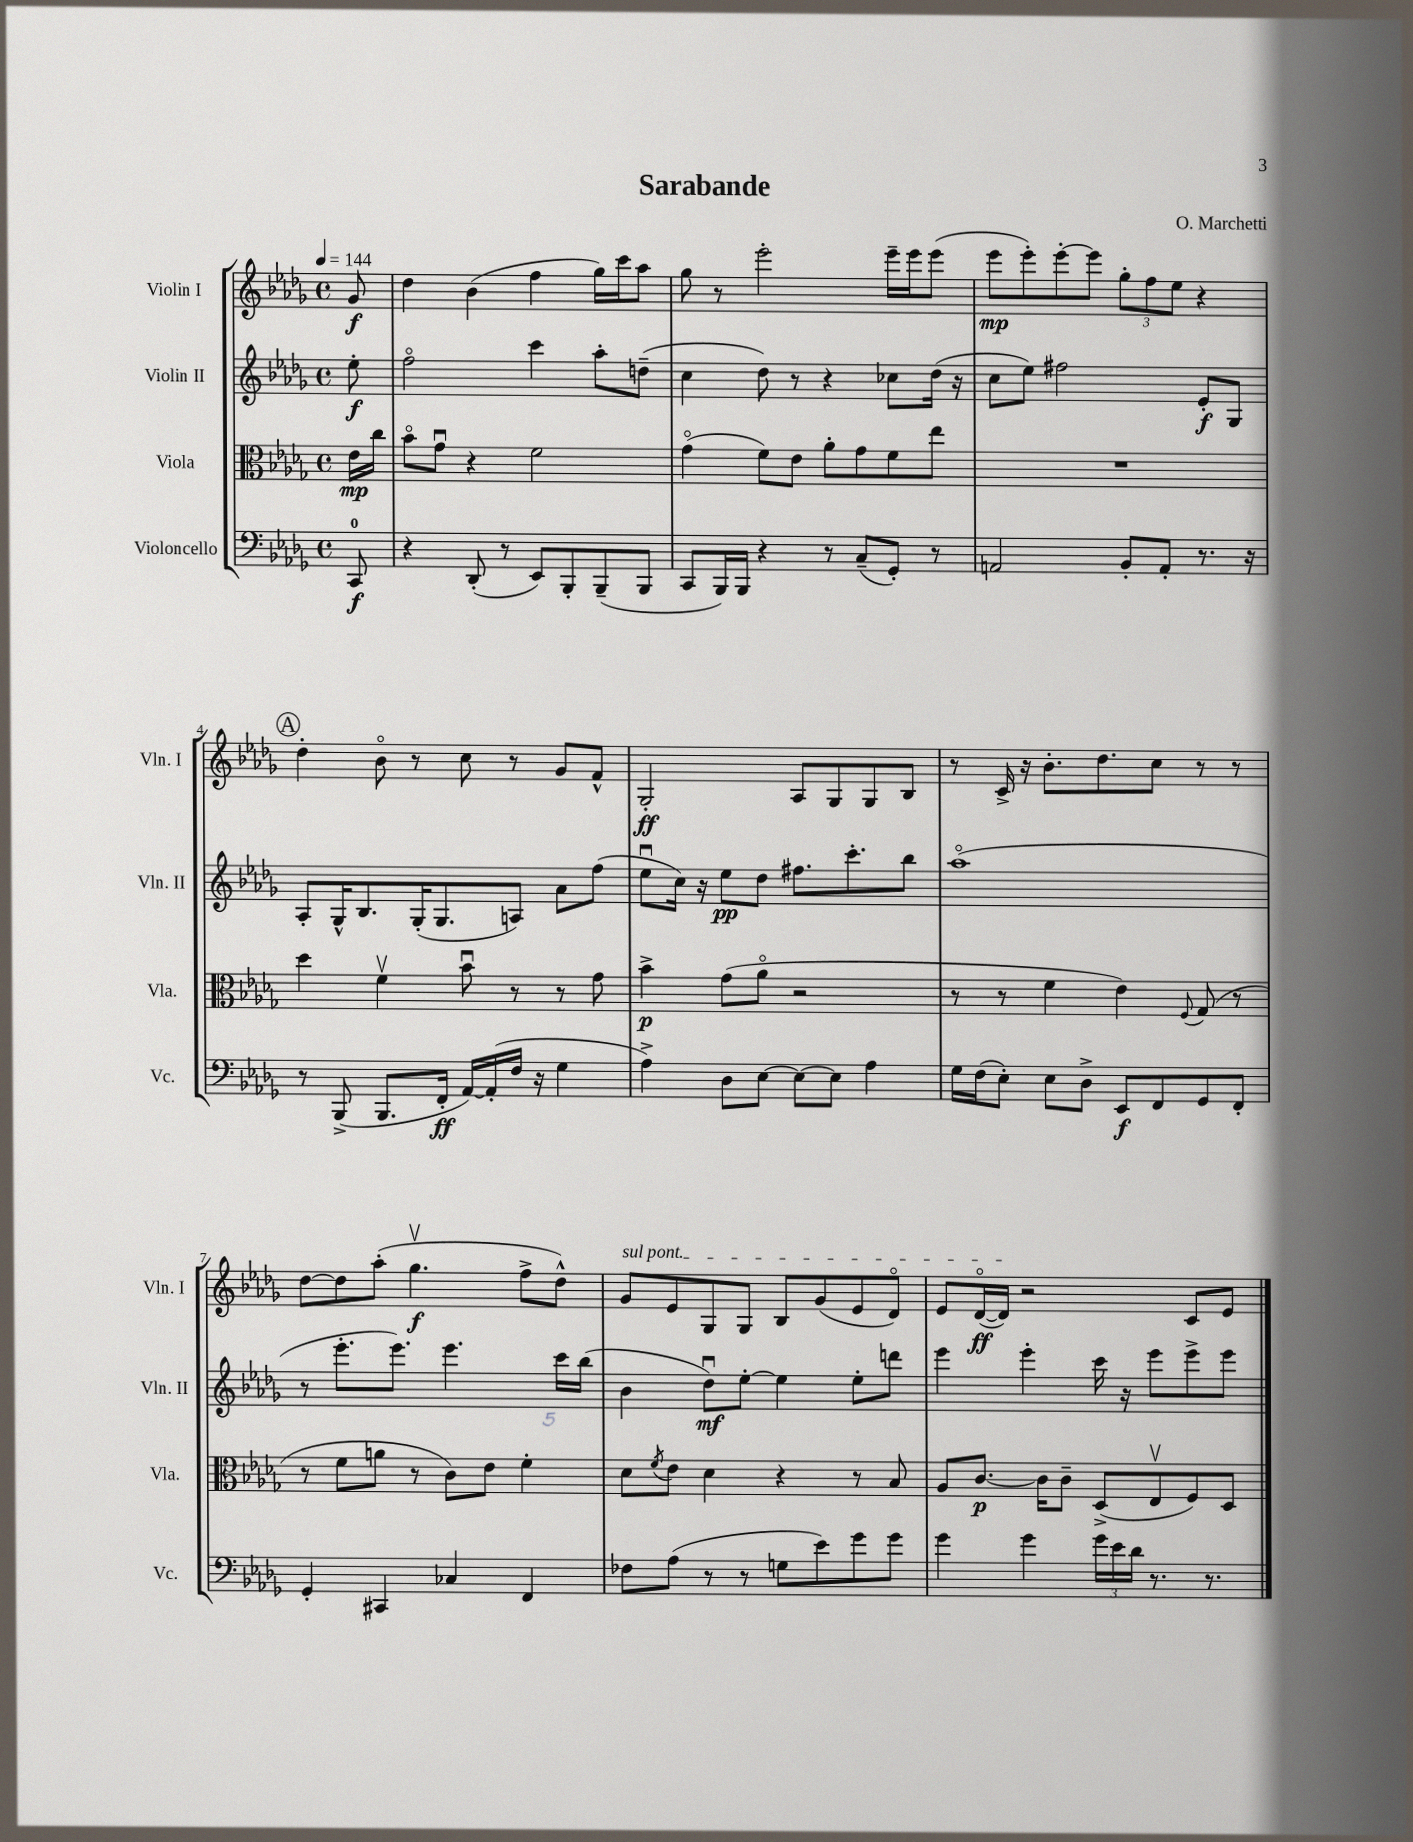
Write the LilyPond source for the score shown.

\header { title = "Sarabande" composer = "O. Marchetti" }
<<
\new StaffGroup <<
\new Staff = "s0" \with { instrumentName = "Violin I" shortInstrumentName = "Vln. I" } {
    \clef treble \key des \major \defaultTimeSignature \time 4/4 \partial 8 \tempo 4 = 144
    ges'8\f |
    des''4 bes'4( f''4 ges''16) c'''16 aes''8 |
    ges''8 r8 ees'''2-. ees'''16-- ees'''16 ees'''8( |
    ees'''8\mp ees'''8-.) ees'''8~-. ees'''8 \tuplet 3/2 { ges''8-. f''8 ees''8 } r4 |
    \mark \markup { \circle "A" } des''4-. bes'8\flageolet r8 c''8 r8 ges'8 f'8-^ |
    ges2-.\ff aes8 ges8 ges8 bes8 |
    r8 c'16-> r16 bes'8.-. des''8. c''8 r8 r8 |
    des''8~ des''8 aes''8-.( ges''4.\upbow\f f''8-> des''8-^) |
    \once \override TextSpanner.bound-details.left.text = \markup { \italic "sul pont." } ges'8\startTextSpan ees'8 ges8 ges8 bes8 ges'8( ees'8 des'8\flageolet) |
    ees'8 des'16~\flageolet\ff( des'16\stopTextSpan) r2 c'8 ees'8 \bar "|." |
}
\new Staff = "s1" \with { instrumentName = "Violin II" shortInstrumentName = "Vln. II" } {
    \clef treble \key des \major \defaultTimeSignature \time 4/4 \partial 8
    ees''8-.\f |
    f''2\flageolet c'''4 aes''8-. d''8--( |
    c''4 des''8) r8 r4 ces''8 des''16( r16 |
    c''8 ees''8) fis''2 ees'8-.\f ges8 |
    \mark \markup { \circle "A" } aes8-. ges16-^ bes8. ges16-.( ges8. a8) aes'8 f''8( |
    ees''8\downbow c''16) r16 ees''8\pp des''8 fis''8. c'''8.-. bes''8 |
    aes''1\flageolet( |
    r8 ees'''8.-. ees'''8.) ees'''4. c'''16 bes''16( |
    bes'4 des''8\downbow\mf) ees''8~-. ees''4 ees''8-. d'''8 |
    ees'''4 ees'''4-. c'''16 r16 ees'''8 ees'''8-> ees'''8 \bar "|." |
}
\new Staff = "s2" \with { instrumentName = "Viola" shortInstrumentName = "Vla." } {
    \clef alto \key des \major \defaultTimeSignature \time 4/4 \partial 8
    ees'16\mp c''16 |
    bes'8\flageolet ges'8\downbow r4 f'2 |
    ges'4\flageolet( f'8) ees'8 aes'8-. ges'8 f'8 ees''8 |
    R1 |
    \mark \markup { \circle "A" } des''4 f'4\upbow bes'8\downbow r8 r8 ges'8 |
    bes'4->\p ges'8( aes'8\flageolet r2 |
    r8 r8 f'4 ees'4) \appoggiatura { f8 } ges8( r8 |
    r8 f'8 a'8 r8 c'8) ees'8 f'4-. |
    des'8 \acciaccatura { f'8 } ees'8 des'4 r4 r8 bes8 |
    aes8 c'8.~\p c'16 c'8-- des8->( ees8\upbow f8) des8 \bar "|." |
}
\new Staff = "s3" \with { instrumentName = "Violoncello" shortInstrumentName = "Vc." } {
    \clef bass \key des \major \defaultTimeSignature \time 4/4 \partial 8
    c,8-0\f |
    r4 des,8-.( r8 ees,8) bes,,8-. bes,,8--( bes,,8 |
    c,8 bes,,16) bes,,16 r4 r8 c8--( ges,8-.) r8 |
    a,2 bes,8-. a,8-. r8. r16 |
    \mark \markup { \circle "A" } r8 bes,,8->( bes,,8. f,16-.\ff aes,16~) aes,16-.( f16 r16 ges4 |
    aes4->) des8 ees8~ ees8~ ees8 aes4 |
    ges16 f16( ees8-.) ees8 des8-> ees,8\f f,8 ges,8 f,8-. |
    ges,4-. cis,4 ces4 f,4 |
    fes8 aes8( r8 r8 g8 ees'8) ges'8 ges'8 |
    ges'4 ges'4 \tuplet 3/2 { ges'16 ees'16 des'16 } r8. r8. \bar "|." |
}
>>
>>
